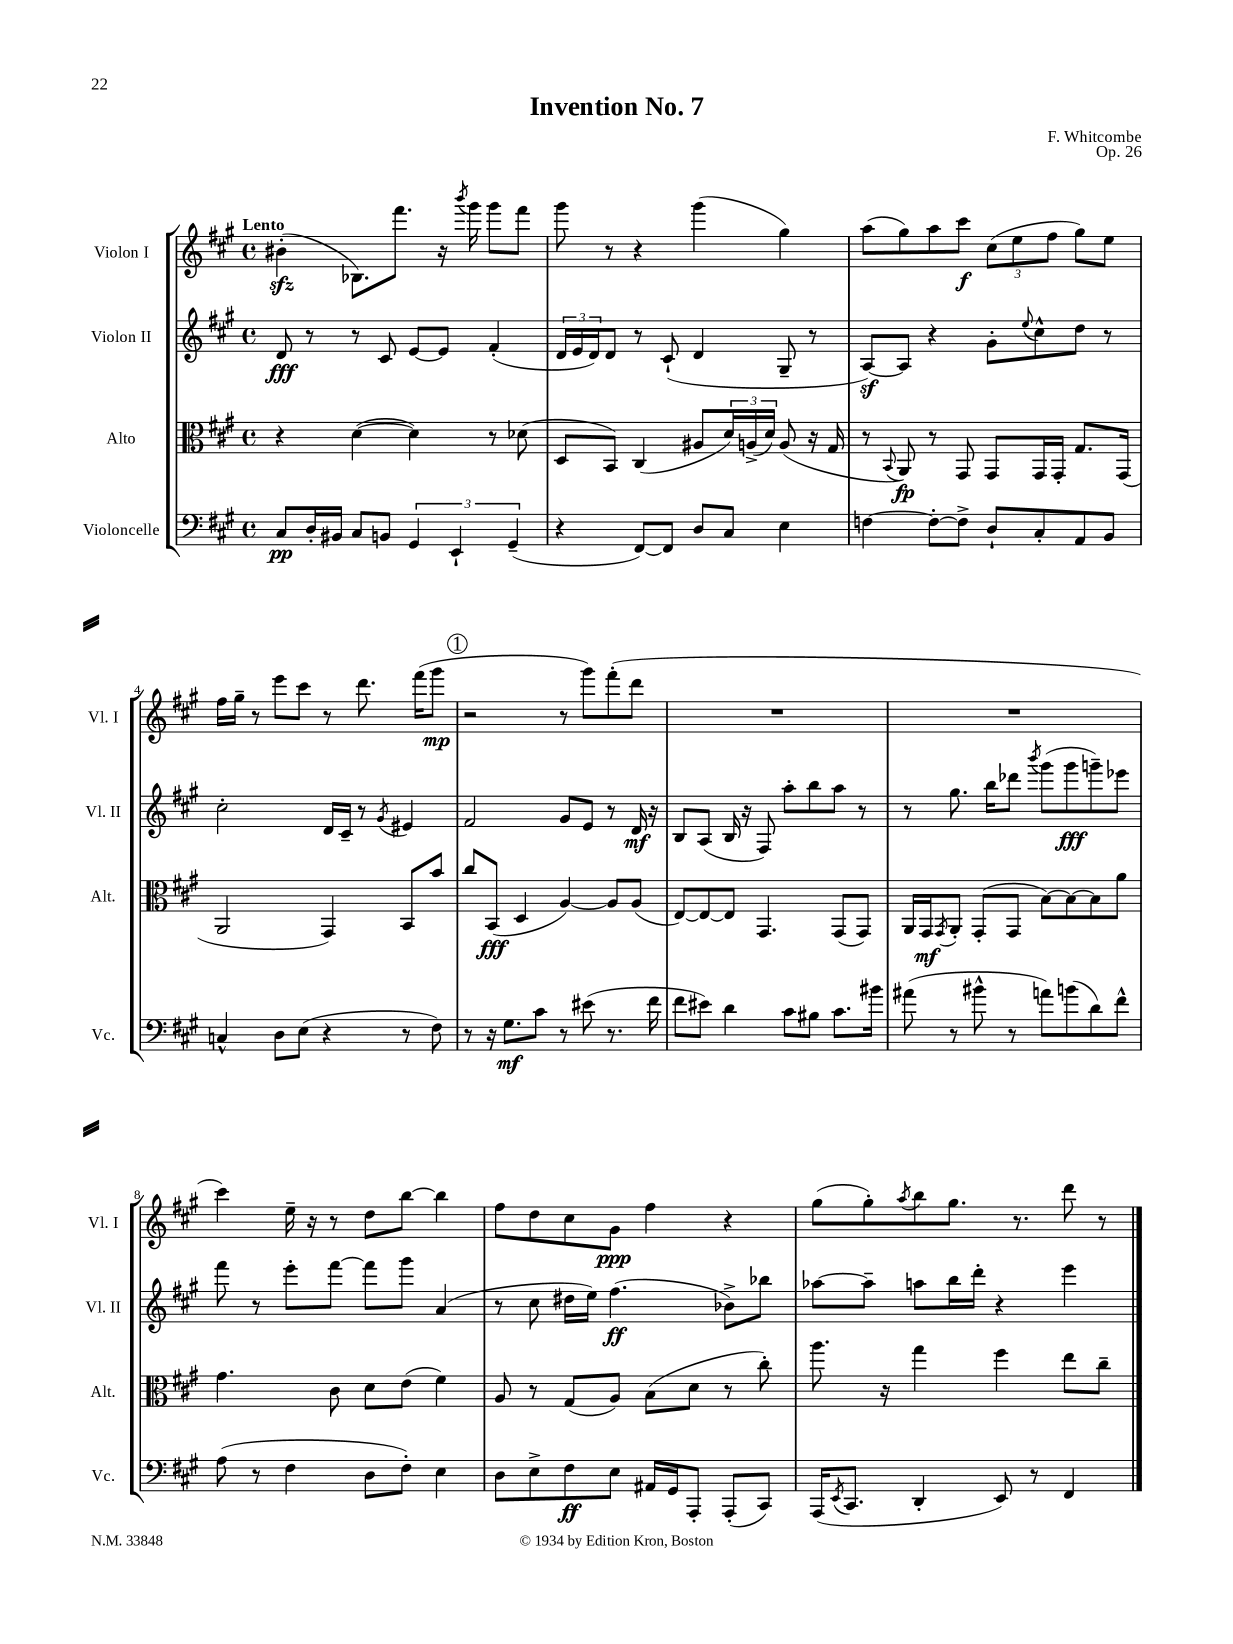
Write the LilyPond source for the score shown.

\header { title = "Invention No. 7" composer = "F. Whitcombe" opus = "Op. 26" }
<<
\new StaffGroup <<
\new Staff = "s0" \with { instrumentName = "Violon I" shortInstrumentName = "Vl. I" } {
    \clef treble \key a \major \defaultTimeSignature \time 4/4 \tempo "Lento"
    bis'4-.\sfz( bes8.) fis'''8. r16 \acciaccatura { b'''8 } gis'''16 gis'''8 fis'''8 |
    gis'''8 r8 r4 gis'''4( gis''4) |
    a''8( gis''8) a''8 cis'''8\f \tuplet 3/2 { cis''8( e''8 fis''8 } gis''8) e''8 |
    fis''16 gis''16-- r8 e'''8 cis'''8 r8 d'''8. fis'''16( gis'''8\mp |
    \mark \markup { \circle "1" } r2 r8 gis'''8) fis'''8-.( d'''8 |
    R1 |
    R1 |
    cis'''4) e''16-- r16 r8 d''8 b''8~ b''4 |
    fis''8 d''8 cis''8 gis'8\ppp fis''4 r4 |
    gis''8( gis''8-.) \acciaccatura { a''8 } b''8 gis''8. r8. d'''8 r8 \bar "|." |
}
\new Staff = "s1" \with { instrumentName = "Violon II" shortInstrumentName = "Vl. II" } {
    \clef treble \key a \major \defaultTimeSignature \time 4/4
    d'8\fff r8 r8 cis'8 e'8~ e'8 fis'4-.( |
    \tuplet 3/2 { d'16 e'16 d'16) } d'8 r8 cis'8-!( d'4 gis8-- r8 |
    a8~\sf) a8 r4 gis'8-. \appoggiatura { e''8 } cis''8-^ d''8 r8 |
    cis''2-. d'16 cis'16-- r8 \acciaccatura { gis'8 } eis'4 |
    \mark \markup { \circle "1" } fis'2 gis'8 e'8 r8 d'16\mf r16 |
    b8 a8( b16 r16 fis8) a''8-. b''8 a''8 r8 |
    r8 gis''8. b''16 des'''8 \acciaccatura { b'''8 } gis'''8( gis'''8\fff g'''8--) ees'''8 |
    fis'''8 r8 e'''8-. fis'''8~ fis'''8 gis'''8 a'4( |
    r8 cis''8 dis''16 e''16) fis''4.\ff( bes'8->) bes''8 |
    aes''8~ aes''8-- a''8 b''16 d'''16-. r4 e'''4 \bar "|." |
}
\new Staff = "s2" \with { instrumentName = "Alto" shortInstrumentName = "Alt." } {
    \clef alto \key a \major \defaultTimeSignature \time 4/4
    r4 d'4~( d'4) r8 des'8( |
    d8 b,8) cis4( ais8 \tuplet 3/2 { d'16) a16->( d'16) } a8( r16 gis16 |
    r8 \appoggiatura { b,8 } a,8\fp) r8 gis,8 gis,8 gis,16 gis,16-. gis8. gis,16( |
    a,2 gis,4) b,8 b'8 |
    \mark \markup { \circle "1" } cis''8 b,8\fff( d4 a4~) a8 a8( |
    e8~) e8~ e8 gis,4. gis,8( gis,8) |
    a,16 gis,16\mf \acciaccatura { gis,8 } a,8-. gis,8-.( gis,8 b8~) b8~ b8 a'8 |
    gis'4. cis'8 d'8 e'8( fis'4) |
    a8 r8 gis8( a8) b8( d'8 r8 cis''8-.) |
    a''8. r16 gis''4 fis''4 e''8 cis''8-- \bar "|." |
}
\new Staff = "s3" \with { instrumentName = "Violoncelle" shortInstrumentName = "Vc." } {
    \clef bass \key a \major \defaultTimeSignature \time 4/4
    cis8\pp d16-. bis,16 cis8 b,8 \tuplet 3/2 { gis,4 e,4-! gis,4--( } |
    r4 fis,8~) fis,8 d8 cis8 e4 |
    f4~ f8~-. f8-> d8-! cis8-. a,8 b,8 |
    c4-^ d8 e8( r4 r8 fis8) |
    \mark \markup { \circle "1" } r8 r16 gis8.\mf cis'8 r8 eis'8( r8. fis'16 |
    fis'8 eis'8) d'4 cis'8 bis8 cis'8. bis'16 |
    ais'8( r8 bis'8-^ r8 a'8) b'8( d'8) fis'8-^ |
    a8( r8 fis4 d8 fis8-.) e4 |
    d8 e8-> fis8\ff e8 ais,16 gis,16 a,,8-. a,,8-.( cis,8) |
    a,,16( \acciaccatura { e,8 } cis,8. d,4-. e,8) r8 fis,4 \bar "|." |
}
>>
>>
